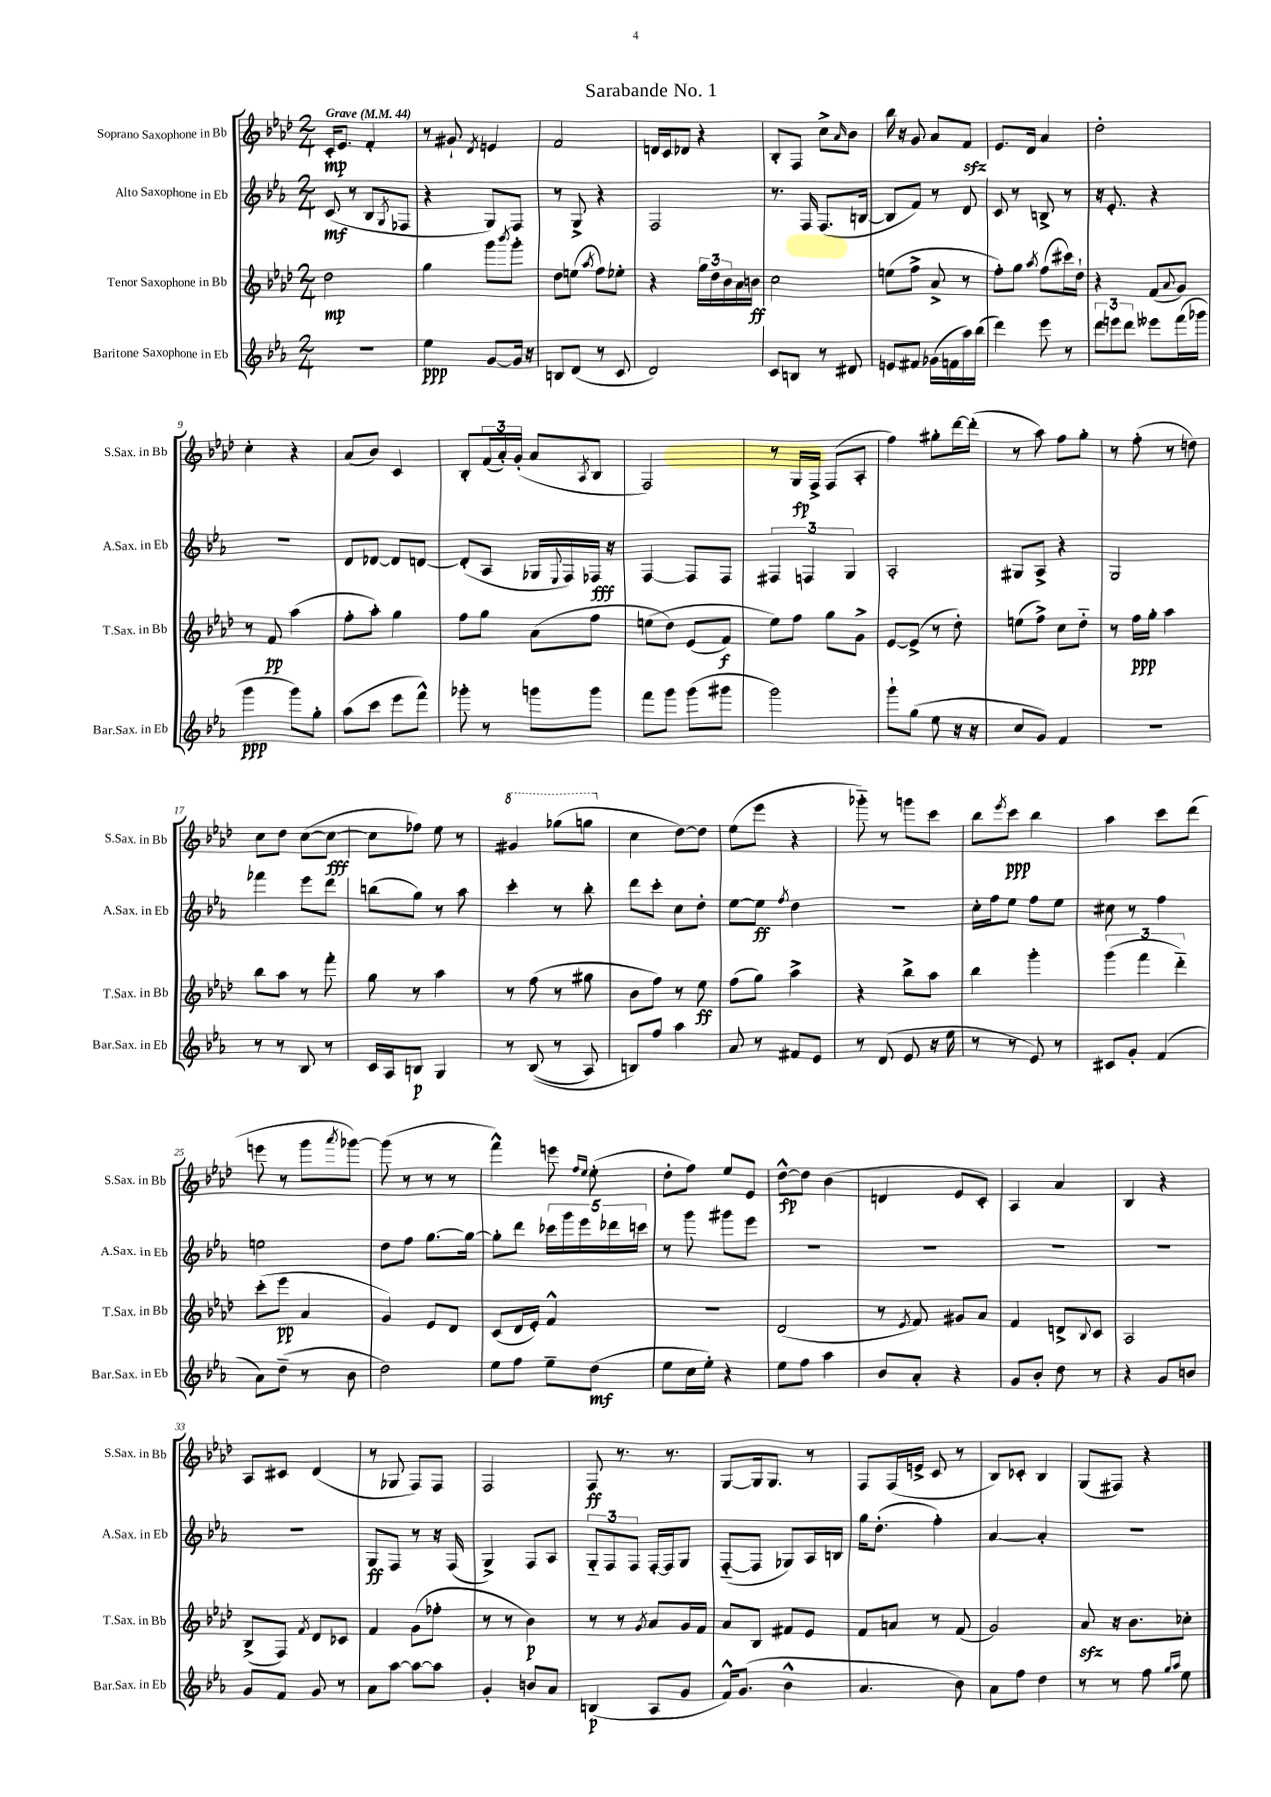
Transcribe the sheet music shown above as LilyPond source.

\header { title = "Sarabande No. 1" }
<<
\new StaffGroup <<
\new Staff = "s0" \with { instrumentName = "Soprano Saxophone in Bb" shortInstrumentName = "S.Sax. in Bb" } {
    \clef treble \key aes \major \numericTimeSignature \time 2/4 \tempo "Grave" 4 = 44
    c'16-.\mp ees'8. f'4-. |
    r8 gis'8-! \acciaccatura { des'8 } e'4 |
    f'2 |
    d'16 c'16 des'8 r4 |
    bes8-. f8 c''8-> \grace { aes'16 } bes'8 |
    bes''16 r16 g'8 aes'8 f'8\sfz |
    ees'8. des'16 aes'4 |
    des''2-. |
    c''4-. r4 |
    aes'8( bes'8) c'4 |
    bes8-. \tuplet 3/2 { f'16( aes'16-.) g'16-.( } aes'8 \acciaccatura { aes8 } bes8 |
    f2) |
    r8 g16\fp f16-> f8( aes8-. |
    f''4) gis''8-. des'''16~ des'''16-.( |
    r8 aes''8) f''8 g''8-. |
    r8 f''8-.( r8 d''8) |
    c''8 des''8 c''8~( c''8~\fff |
    c''8 fes''8) ees''8 r8 |
    \ottava #1 gis''4 ges'''8( g'''8 \ottava #0 |
    c''4 des''8~) des''8 |
    ees''8( ees'''8 r4 |
    ges'''8-_) r8 g'''8 c'''8 |
    bes''8 \acciaccatura { ees'''8 } c'''8\ppp bes''4 |
    aes''4 c'''8 des'''8( |
    e'''8 r8 g'''8 \acciaccatura { aes'''8 } ges'''8~) |
    ges'''8( r8 r8 r8 |
    f'''4-^) e'''8 \grace { f''16 ees''16 } ees''8-.( |
    des''8-. f''8) ees''8 ees'8 |
    des''8~-^\fp des''8 bes'4( |
    d'4 ees'8 c'8-.) |
    aes4 aes'4 |
    bes4 r4 |
    aes8 cis'8 des'4( |
    r8 ges8 f8) f8 |
    f2 |
    f8\ff r8. r8. |
    g8~ g16 g8. r8 |
    f8 f16( e'16-> c'8 r8 |
    bes8) ces'8-. bes4 |
    g8( fis8) r4 \bar "|." |
}
\new Staff = "s1" \with { instrumentName = "Alto Saxophone in Eb" shortInstrumentName = "A.Sax. in Eb" } {
    \clef treble \key ees \major \numericTimeSignature \time 2/4
    c'8\mf( r8 bes8 \acciaccatura { g8 } fes8 |
    r4 g8) f8 |
    r8 g8-> r4 |
    f2 |
    r8. f16 f8.( b16~ |
    b8 f'8) r8 d'8 |
    c'8 r8 b8-> r8 |
    r16 ees'8.-. r4 |
    R2 |
    d'8 des'8~ des'8 d'8~ |
    d'8-.( aes8 ges16 \appoggiatura { ees8 } f16) fes16\fff r16 |
    f4~ f8 f8 |
    \tuplet 3/2 { fis4 f4 g4 } |
    aes2-. |
    gis8 aes8-> r4 |
    g2 |
    fes'''4 ees'''8 d'''8 |
    b''8( g''8) r8 aes''8 |
    c'''4-. r8 bes''8-. |
    d'''8 c'''8-. c''8 d''8-. |
    ees''8~ ees''8\ff \acciaccatura { f''8 } d''4 |
    R2 |
    c''16-. f''16 ees''8 f''8 ees''8 |
    cis''8 r8 f''4 |
    e''2 |
    d''8 f''8 g''8.~ g''16~ |
    g''8-. d'''8 \tuplet 5/4 { ces'''16 g'''16 ees'''16 des'''16 c'''16 } |
    r8 g'''8 gis'''8 ees'''8 |
    R2 |
    R2 |
    R2 |
    R2 |
    R2 |
    g8\ff f8 r8 r16 f16( |
    g4->) f8 aes8 |
    \tuplet 3/2 { g8-_ f8 f8 } f16~-. f16 g8 |
    f8~-_( f8 ges8) aes16 b16 |
    g''16 d''8.-.( f''4-.) |
    aes'4~ aes'4-. |
    R2 \bar "|." |
}
\new Staff = "s2" \with { instrumentName = "Tenor Saxophone in Bb" shortInstrumentName = "T.Sax. in Bb" } {
    \clef treble \key aes \major \numericTimeSignature \time 2/4
    des''2\mp |
    g''4 g'''8 \acciaccatura { bes'''8 } g'''8-. |
    des''8 e''8( \acciaccatura { aes''8 } f''8) ees''8-. |
    r4 \tuplet 3/2 { g''16 des''16 bes'16 } aes'16 b'16\ff |
    c''2 |
    e''8( f''8-> aes'8-> r8 |
    f''8-.) g''8 \acciaccatura { aes''8 } f''8( cis'''16) des''16-! |
    r4 f'8( \appoggiatura { aes'8 } g'8) |
    r8 f'8\pp aes''4( |
    f''8-. aes''8-.) g''4 |
    f''8 g''8 aes'8( f''8 |
    e''8\( des''8) ees'8( f'8\f) |
    ees''8\) f''8 g''8 g'8-> |
    ees'8~ ees'8->( r8 des''8-.) |
    e''8( f''8->) c''8 des''8-_ |
    r8 f''16\ppp g''16-. aes''4 |
    bes''8 aes''8 r8 f'''8-. |
    g''8 r8 aes''4 |
    r8 f''8( r8 gis''8 |
    bes'8 f''8) r8 ees''8\ff |
    f''8( g''8) aes''4-> |
    r4 bes''8-> aes''8 |
    bes''4 g'''4-. |
    \tuplet 3/2 { g'''4( f'''4 des'''4-_) } |
    c'''8-.( ees'''8\pp aes'4 |
    g'4) ees'8 des'8 |
    c'8( des'16 ees'16-.) f'4-^ |
    r2 |
    des'2( |
    r8 \acciaccatura { ees'8 } f'8) gis'8 aes'8 |
    f'4 d'8-> \appoggiatura { bes8 } c'8 |
    aes2 |
    bes8->( f8) \acciaccatura { f'8 } des'8 ces'8 |
    f'4 g'8( fes''8-. |
    r8 r8 bes'4\p) |
    r8 r8 \acciaccatura { g'8 } aes'8 g'16 f'16 |
    aes'8 bes8 fis'8 ees'8 |
    f'8 a'8 r8 f'8( |
    g'2) |
    aes'8\sfz r16 bes'8. ces''8-. \bar "|." |
}
\new Staff = "s3" \with { instrumentName = "Baritone Saxophone in Eb" shortInstrumentName = "Bar.Sax. in Eb" } {
    \clef treble \key ees \major \numericTimeSignature \time 2/4
    R2 |
    ees''4\ppp g'8~ g'16 r16 |
    b8 d'8( r8 c'8 |
    d'2) |
    c'8 b8 r8 dis'8 |
    e'8 fis'8 ges'16( f'16 aes''16) bes''16( |
    d'''4) ees'''8 r8 |
    \tuplet 3/2 { d'''8 e'''8 d'''8 } eeses'''8 f'''16( ges'''16 |
    g'''4\ppp g'''8) g''8-. |
    aes''8( c'''8 ees'''8 f'''8-^) |
    ges'''8-. r8 g'''8 g'''8 |
    f'''8 g'''8 g'''8( gis'''8 |
    g'''2) |
    g'''8-! g''8( ees''8 r16 r16 |
    c''8 g'8) f'4 |
    R2 |
    r8 r8 bes8 r8 |
    c'16 aes16 b8\p g4 |
    r8 bes8(\( r8 aes8) |
    b8\) f''8 aes''4 |
    aes'8 r8 fis'8 ees'8 |
    r8 d'8( ees'8 r16 ees''16 |
    r8 r8 ees'8) r8 |
    cis'8 g'8-. f'4( |
    aes'8) d''8--( r8 bes'8 |
    d''2) |
    ees''8 f''8 ees''8-- d''8\mf( |
    ees''8 c''16 ees''16-.) r4 |
    ees''8 f''8 aes''4 |
    bes'8 aes'8-. r4 |
    g'8 bes'8-. d''8 r8 |
    r4 g'8 b'8 |
    g'8 f'8 g'8 r8 |
    aes'8 aes''8~ aes''8~ aes''8 |
    g'4-. b'8 aes'8 |
    b4\p( aes8 g'8 |
    f'16-^) g'8.( bes'4-^ |
    aes'4. bes'8) |
    aes'8 f''8 d''4 |
    r8 r8 f''8 \grace { g''16 aes''16 } ees''8 \bar "|." |
}
>>
>>
